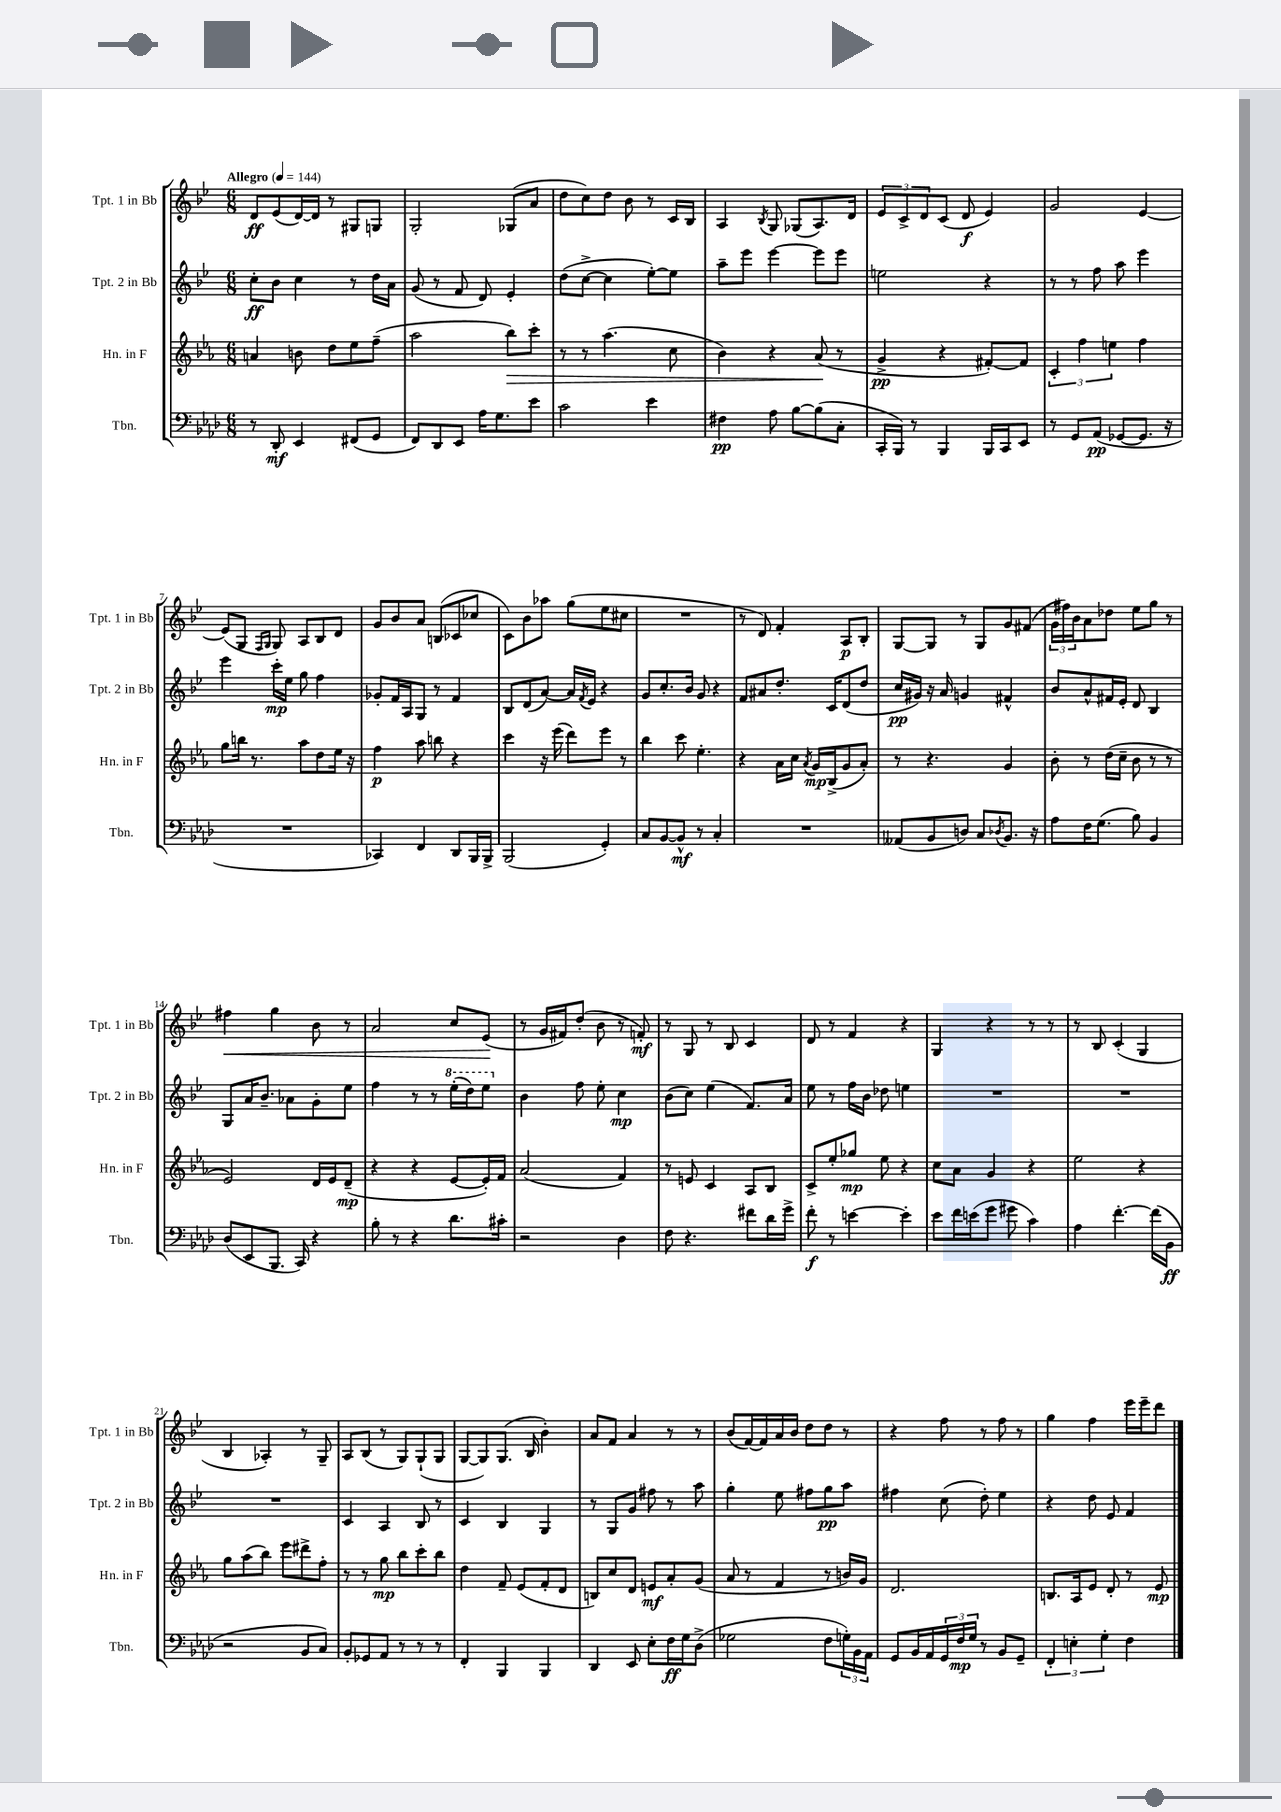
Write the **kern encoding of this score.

**kern	**dynam	**kern	**dynam	**kern	**dynam	**kern	**dynam
*part4	*part4	*part3	*part3	*part2	*part2	*part1	*part1
*staff4	*staff4	*staff3	*staff3	*staff2	*staff2	*staff1	*staff1
*I"Tbn.	*	*I"Hn. in F	*	*I"Tpt. 2 in Bb	*	*I"Tpt. 1 in Bb	*
*I'Tbn.	*	*I'Hn. in F	*	*I'Tpt. 2 in Bb	*	*I'Tpt. 1 in Bb	*
*clefF4	*	*clefG2	*	*clefG2	*	*clefG2	*
*k[b-e-a-d-]	*	*k[b-e-a-]	*	*k[b-e-]	*	*k[b-e-]	*
*M6/8	*	*M6/8	*	*M6/8	*	*M6/8	*
*MM144	*	*MM144	*	*MM144	*	*MM144	*
=1	=1	=1	=1	=1	=1	=1	=1
!	!	!	!	!	!	!LO:TX:a:B:t=Allegro	!
8r	.	4an/	.	8cc'\L	ff	8d/L	ff
8DD-'/	mf	.	.	8b-\J	.	(8e-/	.
4EE-/	.	8bn\	.	4cc\	.	[16d/L)	.
.	.	.	.	.	.	16d/JJ]	.
.	.	8dd\L	.	.	.	8r	.
(8FF#X/L	.	8ee-\	.	8r	.	8G#X/L	.
8GG/J	.	(8ff~\J	.	16dd\LL	.	8Gn/J	.
.	.	.	.	16a\JJ	.	.	.
=2	=2	=2	=2	=2	=2	=2	=2
8FF/L)	.	2aa-\	.	(8g/	.	2G'/	.
8DD-/	.	.	.	8r	.	.	.
8EE-/J	.	.	.	8f/	.	.	.
16A-\KL	.	.	.	8d/)	.	.	.
8.G\	.	.	.	.	.	.	.
!	!	!	!LO:HP:b	!	!	!	!
.	.	8bb-\L)	>	4e-'/	.	(8G-X/L	.
8e-\J	.	8ccc'\J	.	.	.	8a/J	.
=3	=3	=3	=3	=3	=3	=3	=3
2c\	.	8r	.	(8dd\L	.	8dd\L	.
.	.	8r	.	[8cc^\J	.	8cc\)	.
.	.	(4.aa-\	.	4cc\]	.	8dd\J	.
.	.	.	.	.	.	8b-\	.
4e-\	.	.	.	[8ee-'\L)	.	8r	.
.	.	8cc\	.	8ee-\J]	.	16c/LL	.
.	.	.	.	.	.	16B-/JJ	.
=4	=4	=4	=4	=4	=4	=4	=4
4F#X\	pp	4b-\)	.	8aa~\L	.	4A/	.
.	.	.	.	8eee-\J	.	.	.
.	.	.	.	.	.	8qB-/	.
8A-\	.	4r	.	[4eee-\	.	8G/	.
[8B-\L	.	.	.	.	.	(8G-X/L	.
(8B-\]	.	(8a-/	.	8eee-\L]	.	8.A/)	.
8C'\J	.	8r	]	8eee-\J	.	.	.
.	.	.	.	.	.	16d/Jk	.
=5	=5	=5	=5	=5	=5	=5	=5
16CC'/LL	.	4g^/	pp	2een\	.	12e-/L	.
16BBB-/JJ)	.	.	.	.	.	.	.
.	.	.	.	.	.	12c^/	.
8r	.	.	.	.	.	.	.
.	.	.	.	.	.	12d/	.
4BBB-/	.	4r	.	.	.	(8c/J	.
.	.	.	.	.	.	8d/	f
16BBB-/LL	.	[8f#X'/L)	.	4r	.	4e-/)	.
16CC/J	.	.	.	.	.	.	.
8EE-/J	.	8f#/J]	.	.	.	.	.
=6	=6	=6	=6	=6	=6	=6	=6
8r	.	6c'/	.	8r	.	2g/	.
8GG/L	.	.	.	8r	.	.	.
.	.	6ff\	.	.	.	.	.
(8AA-/J	pp	.	.	8ff\	.	.	.
.	.	6een\	.	.	.	.	.
[8GG-X/L	.	.	.	8aa\	.	.	.
8.GG-/J]	.	4ff\	.	4eee-\	.	[4e-/	.
16r	.	.	.	.	.	.	.
!!LO:LB:g=z
=7	=7	=7	=7	=7	=7	=7	=7
2.r	.	8gg\L	.	4eee-\	.	(8e-/L]	.
.	.	16bbn\Jk	.	.	.	8G/J	.
.	.	8.r	.	.	.	.	.
.	.	.	.	.	.	16qqF/LL	.
.	.	.	.	.	.	16qqG/JJ	.
.	.	.	.	16ccc'\LL	mp	8G/)	.
.	.	.	.	16ee-\JJ	.	.	.
.	.	8aa-\L	.	8gg\	.	8A/L	.
.	.	8dd\	.	4ff\	.	8B-/	.
.	.	16ee-\Jk	.	.	.	8d/J	.
.	.	16r	.	.	.	.	.
=8	=8	=8	=8	=8	=8	=8	=8
4CC-X/)	.	4ff\	p	8g-X'/L	.	8g/L	.
.	.	.	.	16f/L	.	8b-/	.
.	.	.	.	16A/J	.	.	.
4FF/	.	8aa-\	.	8G/J	.	8a/J	.
.	.	8bbn\	.	8r	.	(8Bn/L	.
8DD-/L	.	4r	.	4f/	.	8c-X/	.
16BBB-/L	.	.	.	.	.	8cc-X/J	.
16BBB-^/JJ	.	.	.	.	.	.	.
=9	=9	=9	=9	=9	=9	=9	=9
(2BBB-/	.	4ccc\	.	8B-/L	.	8c\L)	.
.	.	.	.	(8d/	.	8b-\	.
.	.	16r	.	[8a/J)	.	8aa-X\J	.
.	.	(16eee-\	.	.	.	.	.
.	.	8ddd\L)	.	16a/LL]	.	(8gg\L	.
.	.	.	.	8qf/	.	.	.
.	.	.	.	16e-/JJ	.	.	.
4GG'/)	.	8eee-\J	.	4r	.	8ee-\	.
.	.	8r	.	.	.	8cc#X\J	.
=10	=10	=10	=10	=10	=10	=10	=10
8C/L	.	4bb-\	.	8g/L	.	2.r	.
[8BB-/	.	.	.	8.cc'/	.	.	.
8BB-^^/J]	mf	8ccc\	.	.	.	.	.
.	.	.	.	16b-/Jk	.	.	.
8r	.	4.ee-'\	.	8g/	.	.	.
4C'/	.	.	.	4r	.	.	.
=11	=11	=11	=11	=11	=11	=11	=11
2.r	.	4r	.	8f/L	.	8r	.
.	.	.	.	8a#X/	.	8d/)	.
.	.	16a-\LL	.	8.dd'/J	.	4f'/	.
.	.	16cc\JJ	.	.	.	.	.
.	.	8qa-/	.	.	.	.	.
.	.	16g/LL	mp	.	.	.	.
.	.	(16B-^/J	.	16c/KL	.	.	.
.	.	8g/	.	(8d/	.	8A/L	p
.	.	8a-'/J)	.	8dd/J	.	8B-'/J	.
=12	=12	=12	=12	=12	=12	=12	=12
(8AA--X/L	.	8r	.	16cc/LL	pp	[8G/L	.
.	.	.	.	16g#X/JJ)	.	.	.
8BB-/	.	4.r	.	16r	.	8G/J]	.
.	.	.	.	16a/	.	.	.
8Dn/J)	.	.	.	4gn/	.	8r	.
8C/L	.	.	.	.	.	8G/L	.
8qD-X/	.	.	.	.	.	.	.
8.BB-/J	.	4g/	.	4f#X^^/	.	8g/	.
.	.	.	.	.	.	(8f#X/J	.
16r	.	.	.	.	.	.	.
=13	=13	=13	=13	=13	=13	=13	=13
8A-\L	.	8b-'\	.	8b-/L	.	24g\LL	.
.	.	.	.	.	.	24ff#X\)	.
.	.	.	.	.	.	24b-\J	.
16F\K	.	8r	.	8a^^/	.	8a\	.
(8.G\J	.	.	.	.	.	.	.
.	.	(16dd\LL	.	16f#X/L	.	8dd-X\J	.
.	.	16cc~\JJ	.	16e-'/JJ	.	.	.
8B-\)	.	8b-\	.	8d/	.	8ee-\L	.
4BB-/	.	8r	.	4B-/	.	8gg\J	.
.	.	8r	.	.	.	8r	.
!!LO:LB:g=z
=14	=14	=14	=14	=14	=14	=14	=14
!	!	!	!	!	!	!	!LO:HP:b
(8D-/L	.	2e-/)	.	8G/L	.	4ff#X\	<
8EE-/	.	.	.	16a/K	.	.	.
.	.	.	.	8.b-~/J	.	.	.
8.BBB-/J	.	.	.	.	.	4gg\	.
.	.	.	.	8a-X\L	.	.	.
16CC/)	.	.	.	.	.	.	.
4r	.	16d/LL	.	8g'\	.	8b-\	.
.	.	16e-/J	.	.	.	.	.
.	.	(8d~/J	mp	8ee-\J	.	8r	.
=15	=15	=15	=15	=15	=15	=15	=15
8B-'\	.	4r	.	4ff\	.	2a/	.
8r	.	.	.	.	.	.	.
4r	.	4r	.	8r	.	.	.
.	.	.	.	8r	.	.	.
*	*	*	*	*8va	*	*	*
8.d-\L	.	[8e-/L	.	(16eee-'\LL	.	8cc/L	.
.	.	.	.	16ddd\J)	.	.	.
.	.	16e-'/L])	.	8eee-\J	.	(8e-/J	.
16c#X'\Jk	.	16f/JJ	.	.	.	.	.
.	.	.	.	.	.	.	[
=16	=16	=16	=16	=16	=16	=16	=16
*	*	*	*	*X8va	*	*	*
2r	.	(2a-/	.	4b-\	.	8r	.
.	.	.	.	.	.	16g/LL	.
.	.	.	.	.	.	16f#X/J)	.
.	.	.	.	8ff\	.	(8dd'/J	.
.	.	.	.	8ee-'\	.	8b-\	.
4D-\	.	4f/)	.	4cc\	mp	8r	.
.	.	.	.	.	.	8fn'/)	mf
=17	=17	=17	=17	=17	=17	=17	=17
8F\	.	8r	.	(8b-\L	.	8r	.
4.r	.	8en/	.	8cc\J)	.	8G/	.
.	.	4c/	.	(4ee-\	.	8r	.
.	.	.	.	.	.	8B-/	.
8f#X\L	.	8A-/L	.	8.f/L)	.	4c/	.
16d-\L	.	8B-/J	.	.	.	.	.
16g^\JJ	.	.	.	16a/Jk	.	.	.
=18	=18	=18	=18	=18	=18	=18	=18
8f'\	f	8c^/L	.	8ee-\	.	8d/	.
8r	.	8ee-'/	.	8r	.	8r	.
[4en\	.	8gg-X/J	mp	16ff\LL	.	4f/	.
.	.	.	.	16b-\JJ	.	.	.
.	.	8ee-\	.	8dd-X\	.	.	.
4e'\]	.	4r	.	4een\	.	4r	.
=19	=19	=19	=19	=19	=19	=19	=19
8e-\L	.	8cc\L	.	2.r	.	4G/	.
16f\L	.	8a-\J	.	.	.	.	.
(16en\J	.	.	.	.	.	.	.
8g\J	.	4g/	.	.	.	4r	.
8g#X\	.	.	.	.	.	.	.
4c\)	.	4r	.	.	.	8r	.
.	.	.	.	.	.	8r	.
=20	=20	=20	=20	=20	=20	=20	=20
4A-\	.	2ee-\	.	2.r	.	8r	.
.	.	.	.	.	.	8B-/	.
[4.f'\	.	.	.	.	.	(4c'/	.
.	.	4r	.	.	.	4G/	.
(16f\LL]	.	.	.	.	.	.	.
16BB-\JJ	ff	.	.	.	.	.	.
!!LO:LB:g=z
=21	=21	=21	=21	=21	=21	=21	=21
2r	.	8gg\L	.	2.r	.	4B-/	.
.	.	(8aa-\	.	.	.	.	.
.	.	8bb-\J)	.	.	.	4A-X'/)	.
.	.	8eee-\L	.	.	.	.	.
8BB-/L	.	8ddd#X^\	.	.	.	8r	.
8C/J)	.	8ff'\J	.	.	.	8G~/	.
=22	=22	=22	=22	=22	=22	=22	=22
8BB-'/L	.	8r	.	4c/	.	8A/L	.
8GG-X/	.	8r	.	.	.	(8B-/J	.
8AA-/J	.	8gg\	mp	4A/	.	8r	.
8r	.	8bb-\L	.	.	.	8G/L)	.
8r	.	8ccc'\	.	8B-/	.	(8G`/	.
8r	.	8bb-\J	.	8r	.	8G/J	.
=23	=23	=23	=23	=23	=23	=23	=23
4FF'/	.	4dd\	.	4c/	.	[8G/L	.
.	.	.	.	.	.	8G/])	.
4BBB-/	.	8f~/	.	4B-/	.	(8.G/J	.
.	.	(8e-/L	.	.	.	.	.
.	.	.	.	.	.	16B-/	.
4BBB-/	.	8f'/	.	4G/	.	4b-'\)	.
.	.	8d/J	.	.	.	.	.
=24	=24	=24	=24	=24	=24	=24	=24
4DD-/	.	8Bn/L)	.	8r	.	8a/L	.
.	.	8cc/	.	8G/L	.	8f/J	.
8EE-/	.	8d/J	.	8g/J	.	4a/	.
8E-'\L	.	8en/L	mf	8ff#X\	.	.	.
16F\L	ff	8a-'/	.	8r	.	8r	.
16G\J	.	.	.	.	.	.	.
(8D-^\J	.	(8g/J	.	8aa\	.	8r	.
=25	=25	=25	=25	=25	=25	=25	=25
2G-X\	.	8a-/	.	4gg'\	.	(8b-/L	.
.	.	8r	.	.	.	[16f/L)	.
.	.	.	.	.	.	16f/]	.
.	.	4f/	.	8ee-\	.	16a/	.
.	.	.	.	.	.	16b-/JJ	.
.	.	.	.	8ff#X\L	.	8dd\L	.
8F\L	.	8r	.	8gg\	pp	8dd\J	.
24Gn'\L)	.	16bn/LL)	.	8aa\J	.	8r	.
24BB-\	.	.	.	.	.	.	.
.	.	16g/JJ	.	.	.	.	.
24AA-\JJ	.	.	.	.	.	.	.
=26	=26	=26	=26	=26	=26	=26	=26
8GG/L	.	2.d/	.	4ff#X\	.	4r	.
16BB-/L	.	.	.	.	.	.	.
16AA-/	.	.	.	.	.	.	.
24GG/	.	.	.	(8cc\	.	8ff\	.
24F/	mp	.	.	.	.	.	.
24G/JJ	.	.	.	.	.	.	.
8r	.	.	.	8dd'\)	.	8r	.
8BB-/L	.	.	.	4ee-\	.	8ff\	.
8GG~/J	.	.	.	.	.	8r	.
=27	=27	=27	=27	=27	=27	=27	=27
6FF'/	.	8.Bn/L	.	4r	.	4gg\	.
6En'\	.	.	.	.	.	.	.
.	.	16A-/k	.	.	.	.	.
.	.	8e-/J	.	8dd\	.	4ff\	.
6G'\	.	.	.	.	.	.	.
.	.	8d'/	.	8e-/	.	.	.
4F\	.	8r	.	4f/	.	16eee-\LL	.
.	.	.	.	.	.	16eee-~\J	.
.	.	8e-/	mp	.	.	8ddd\J	.
==	==	==	==	==	==	==	==
*-	*-	*-	*-	*-	*-	*-	*-
